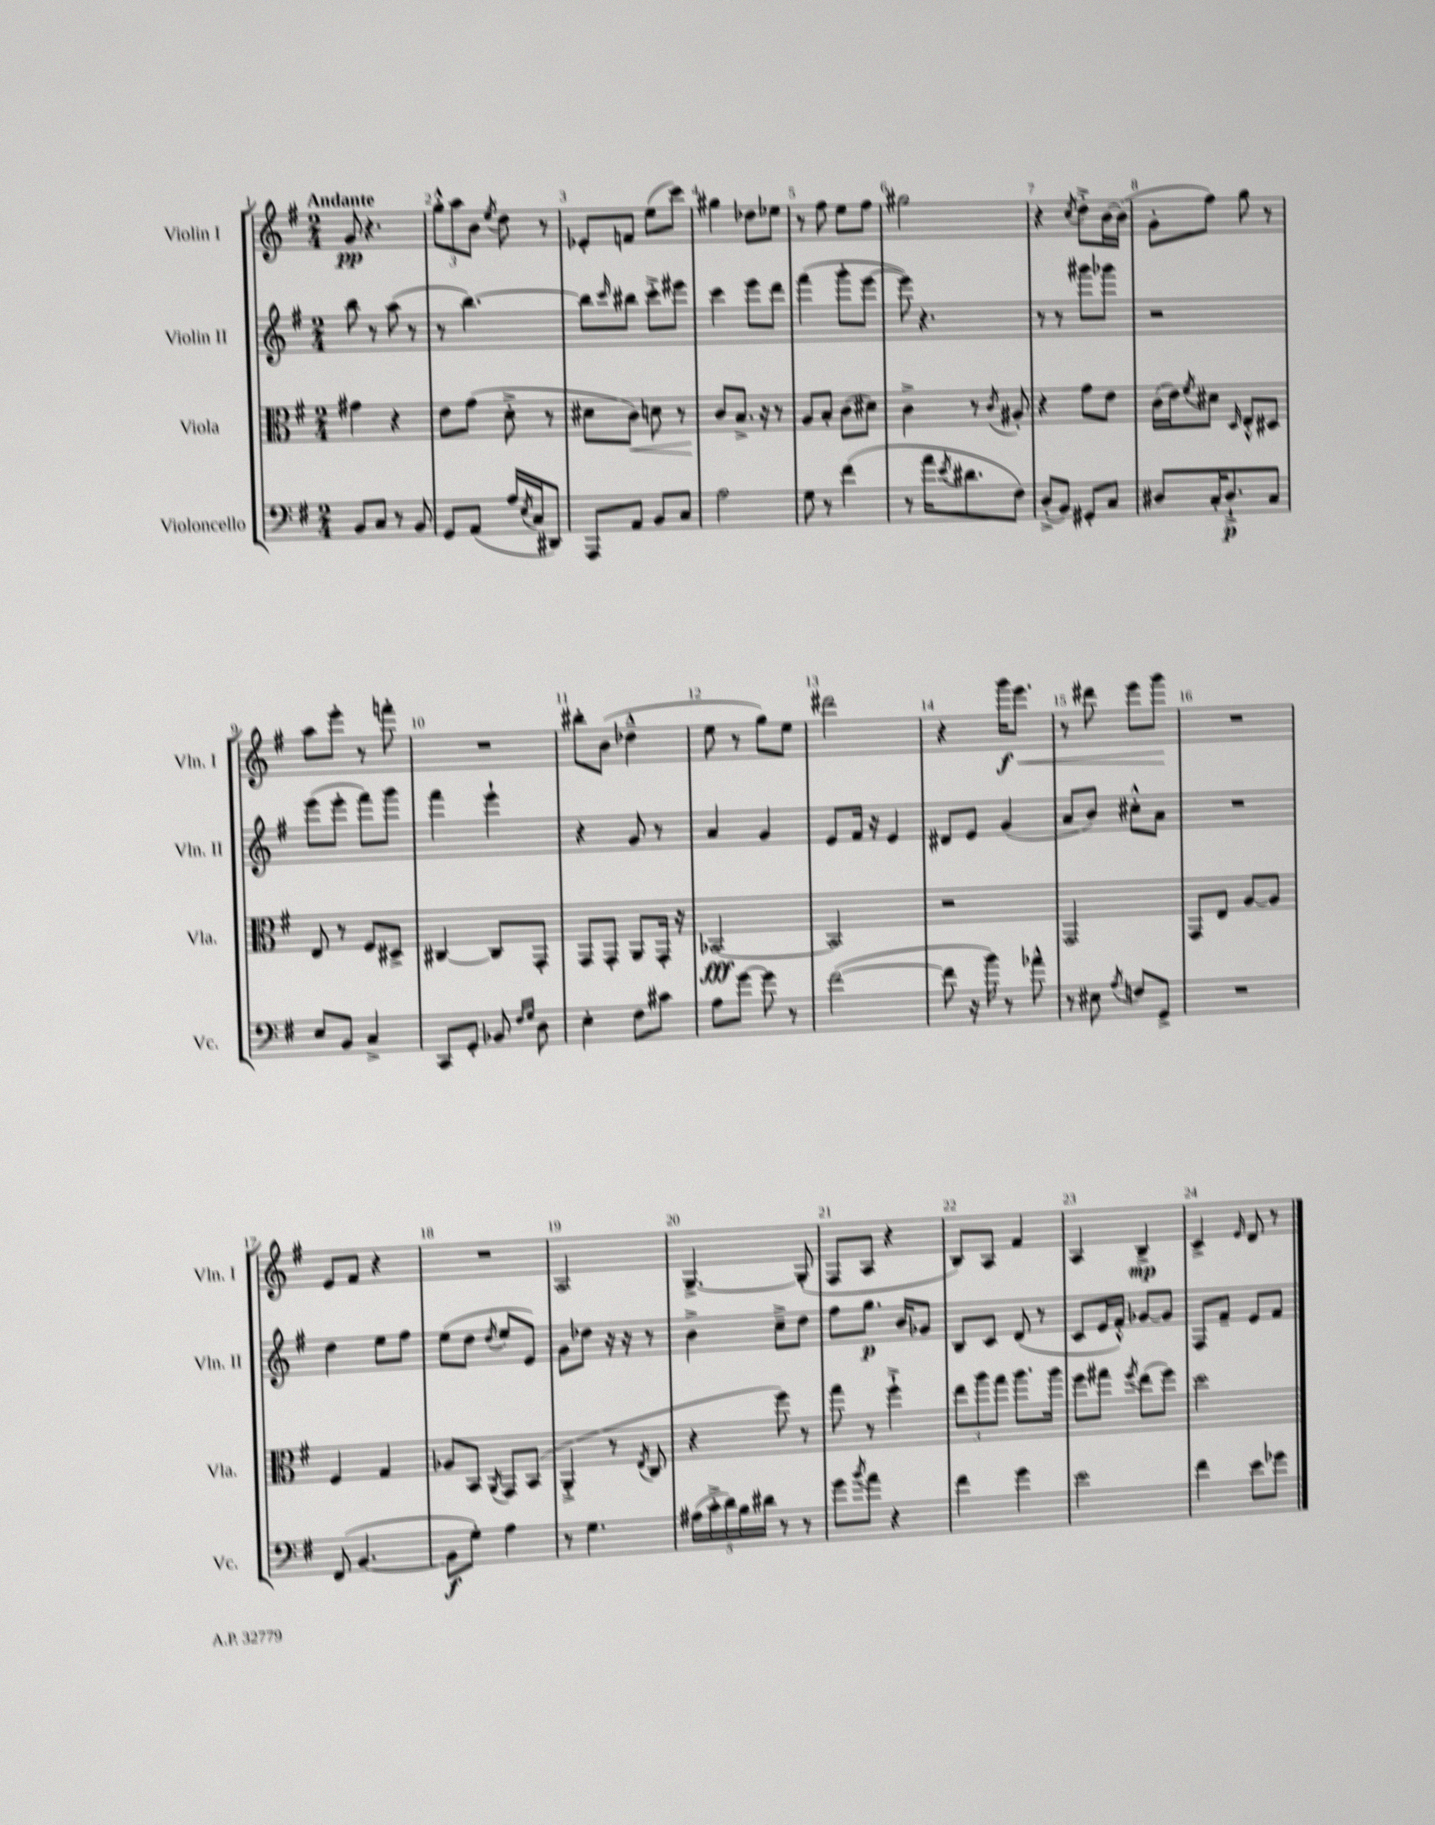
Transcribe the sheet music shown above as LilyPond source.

<<
\new StaffGroup <<
\new Staff = "s0" \with { instrumentName = "Violin I" shortInstrumentName = "Vln. I" } {
    \clef treble \key g \major \numericTimeSignature \time 2/4 \tempo "Andante"
    g'8\pp r4. |
    \tuplet 3/2 { g''8-.-^ a''8 b'8 } \acciaccatura { e''8 } d''8 r8 |
    ees'8-. f'8 e''8( c'''8) |
    gis''4 des''8 ees''8 |
    r8 fis''8 e''8 fis''8 |
    gis''2 |
    r4 \acciaccatura { c''8 } d''8-.-> b'16~ b'16( |
    g'8-. fis''8) g''8 r8 |
    a''8 e'''8-. r8 f'''8-. |
    R2 |
    bis''8-. b'8( des''4---^ |
    e''8 r8 g''8) e''8 |
    dis'''2 |
    r4 g'''16\f\< e'''8. |
    r8 dis'''8 e'''8 g'''8\! |
    R2 |
    e'8 fis'8 r4 |
    R2 |
    a2 |
    g4.~-> g8-.( |
    fis8 a8 r4 |
    b8) a8 fis'4 |
    a4 b4->\mp |
    c'4-> \grace { e'16 } d'8 r8 \bar "|." |
}
\new Staff = "s1" \with { instrumentName = "Violin II" shortInstrumentName = "Vln. II" } {
    \clef treble \key g \major \numericTimeSignature \time 2/4
    b''8 r8 a''8( r8 |
    r8 b''4.~) |
    b''8 \grace { c'''16 } bis''8 c'''8-.-> eis'''8 |
    c'''4 e'''8 d'''8 |
    fis'''4( g'''8-. e'''8~ |
    e'''8) r4. |
    r8 r8 gis'''8 ges'''8 |
    r2 |
    e'''8( e'''8-. fis'''8) g'''8 |
    fis'''4 e'''4-! |
    r4 g'8 r8 |
    a'4 g'4 |
    e'8 fis'16 r16 e'4 |
    dis'8 e'8 g'4( |
    a'8 b'8) cis''8-.-^ a'8 |
    R2 |
    d''4 e''8 fis''8 |
    e''8( d''8 \acciaccatura { d''8 } e''8 e'8) |
    g'8 des''8 r16 r16 r8 |
    b'4-> c''8---> d''8 |
    fis''8 g''8.\p b'16 ges'8 |
    b8 c'8 d'8( r8 |
    c'8 e'16 fis'16-.-^) ges'8~ ges'8 |
    fis8 fis'8-- e'8 fis'8 \bar "|." |
}
\new Staff = "s2" \with { instrumentName = "Viola" shortInstrumentName = "Vla." } {
    \clef alto \key g \major \numericTimeSignature \time 2/4
    gis'4 r4 |
    e'8 g'8( d'8-.-> r8 |
    dis'8 c'8\<) d'8 r8 |
    c'8\! b8.-> r16 r8 |
    a8 b8-. c'8( dis'8) |
    c'4-> r8 \acciaccatura { c'8 } ais8-. |
    r4 g'8 e'8 |
    c'16( e'16) \acciaccatura { fis'8 } dis'8 \grace { d16 } e8-.-^ dis8 |
    e8 r8 fis8 dis8-> |
    cis4~ cis8 g,8-. |
    g,8 g,8-. a,8 g,16-. r16 |
    bes,2~\fff |
    bes,2 |
    r2 |
    g,2 |
    g,8 e8 a8~ a8 |
    fis4 g4 |
    aes8 b,8 \acciaccatura { a,8 } g,8 b,8( |
    a,4-.-> r8 \acciaccatura { e8 } c8 |
    r4 fis''8) r8 |
    g''8 r8 fis''4-!-> |
    \tuplet 3/2 { e''8 a''8 g''8 } a''8. a''16 |
    fis''8 gis''8 \acciaccatura { fis''8 } e''8( fis''8) |
    d''2 \bar "|." |
}
\new Staff = "s3" \with { instrumentName = "Violoncello" shortInstrumentName = "Vc." } {
    \clef bass \key g \major \numericTimeSignature \time 2/4
    b,8 c8 r8 b,8 |
    g,8 a,8( a16 \acciaccatura { e8 } c16 dis,8) |
    a,,8 a,8 b,8 c8 |
    a2 |
    g8 r8 fis'4( |
    r8 a'16 \acciaccatura { e'8 } dis'8. fis8) |
    d8-.->( b,8) gis,8-. c8 |
    dis8 c16-. dis8.-!->\p c8 |
    e8 b,8 c4-> |
    c,8 g,8-. bes,8 \grace { fis16 g16 } d8 |
    e4-. fis8 cis'8 |
    a8 g'8~ g'8 r8 |
    fis'2~( |
    fis'8 r16 b'16) r8 aes'8-^ |
    r8 eis8 \acciaccatura { a8 } f8 g,8-> |
    R2 |
    fis,8( b,4.~ |
    b,8\f g8-.) a4 |
    r8 g4. |
    \tuplet 5/4 { ais16( c'16-.-> d'16) b16 dis'16 } r8 r8 |
    g'8 \acciaccatura { b'8 } a'8 r4 |
    fis'4 g'4 |
    e'2 |
    fis'4 e'8 ges'8 \bar "|." |
}
>>
>>
\layout { \context { \Score \override BarNumber.break-visibility = ##(#f #t #t) barNumberVisibility = #all-bar-numbers-visible } }
